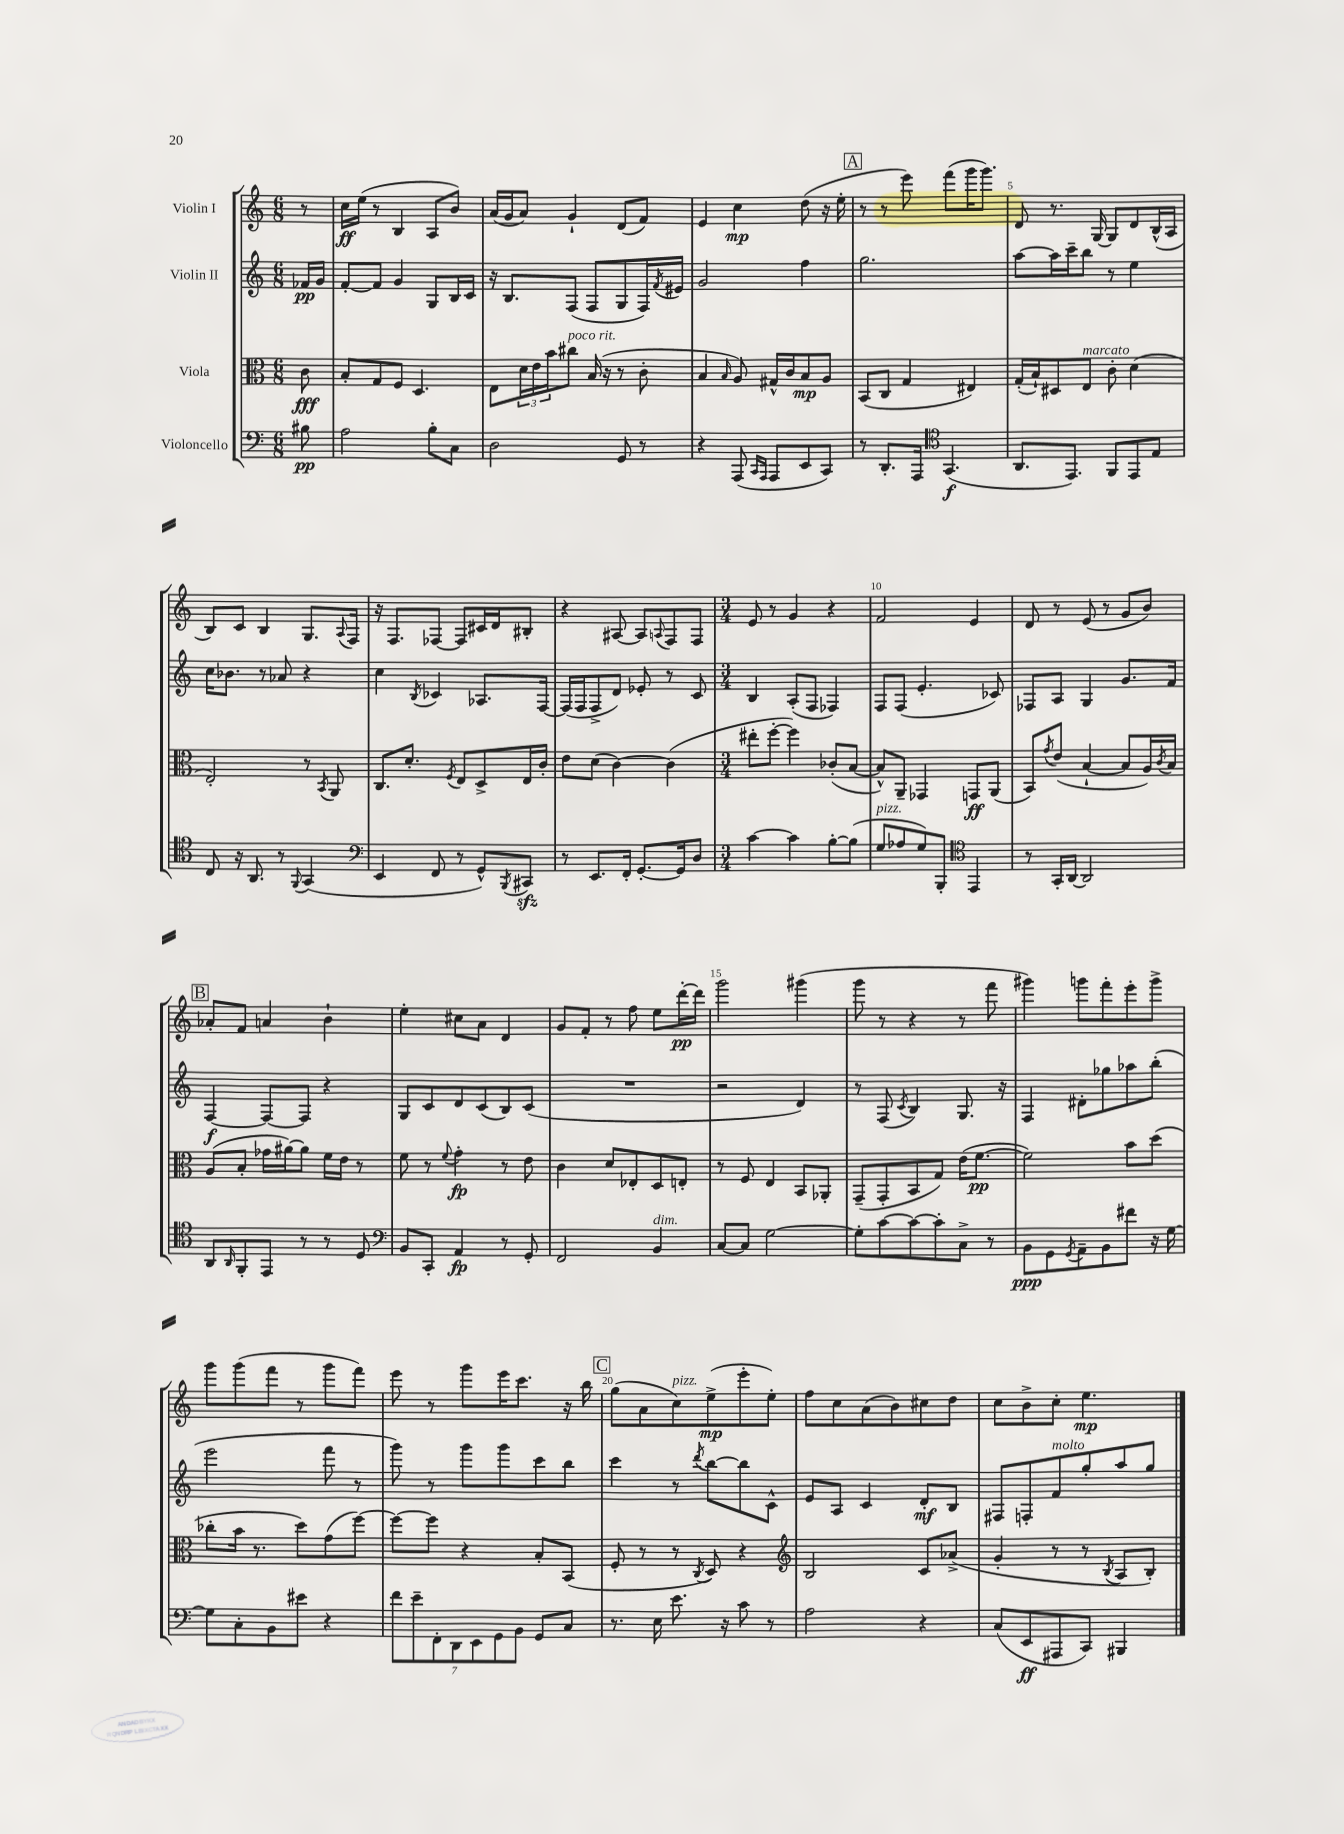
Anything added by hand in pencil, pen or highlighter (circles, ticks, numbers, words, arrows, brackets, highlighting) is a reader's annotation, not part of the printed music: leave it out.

**kern	**dynam	**kern	**dynam	**kern	**dynam	**kern	**dynam
*part4	*part4	*part3	*part3	*part2	*part2	*part1	*part1
*staff4	*staff4	*staff3	*staff3	*staff2	*staff2	*staff1	*staff1
*I"Violoncello	*	*I"Viola	*	*I"Violin II	*	*I"Violin I	*
*clefF4	*	*clefC3	*	*clefG2	*	*clefG2	*
*k[]	*	*k[]	*	*k[]	*	*k[]	*
*M6/8	*	*M6/8	*	*M6/8	*	*M6/8	*
=	=	=	=	=	=	=	=
8B#X\	pp	8c\	fff	16f-X/LL	pp	8r	.
.	.	.	.	16g/JJ	.	.	.
=1	=1	=1	=1	=1	=1	=1	=1
2A\	.	8B'/L	.	[8f'/L	.	16cc\LL	ff
.	.	.	.	.	.	(16ee\JJ	.
.	.	8G/	.	8f/J]	.	8r	.
.	.	8F/J	.	4g/	.	4B/	.
.	.	4.D/	.	.	.	.	.
8B'\L	.	.	.	8G/L	.	8A/L	.
8C\J	.	.	.	16B/L	.	8b/J)	.
.	.	.	.	16c/JJ	.	.	.
=2	=2	=2	=2	=2	=2	=2	=2
2D\	.	8E\L	.	16r	.	(16a/LL	.
.	.	.	.	8.B/L	.	16g/J	.
.	.	24d\L	.	.	.	8a/J)	.
.	.	24e\	.	.	.	.	.
.	.	24b\J	.	.	.	.	.
!	!	!LO:TX:a:i:t=poco rit.	!	!	!	!	!
.	.	8cc#X\J	.	(8F/J	.	4g`/	.
.	.	(16B/	.	8F/L	.	.	.
.	.	16r	.	.	.	.	.
8GG/	.	8r	.	8G/	.	(8d/L	.
8r	.	8c'\	.	16F/L)	.	8f/J)	.
.	.	.	.	8qf/	.	.	.
.	.	.	.	16e#X/JJ	.	.	.
=3	=3	=3	=3	=3	=3	=3	=3
4r	.	4B/	.	2g/	.	4e/	.
.	.	16qqB/	.	.	.	.	.
(8AAA/	.	8A/)	.	.	.	4cc\	mp
16qqCC/LL	.	.	.	.	.	.	.
16qqAAA/JJ	.	.	.	.	.	.	.
8AAA/L	.	16G#X^^/LL	.	.	.	.	.
.	.	16c/J	.	.	.	.	.
8EE/	.	8B/	mp	4ff\	.	(8dd\	.
8CC/J)	.	8A/J	.	.	.	16r	.
.	.	.	.	.	.	16ee'\	.
!!LO:REH:place=s1:t=A
=4	=4	=4	=4	=4	=4	=4	=4
8r	.	(8BB/L	.	2.gg\	.	8r	.
8.DD'/L	.	8C/J	.	.	.	8r	.
.	.	4G/	.	.	.	8eee\)	.
16AAA/Jk	.	.	.	.	.	.	.
*clefC4	*	*	*	*	*	*	*
(4.GG/	f	.	.	.	.	(8fff\L	.
.	.	4E#X/)	.	.	.	16ggg\K	.
.	.	.	.	.	.	8.ggg\J)	.
=5	=5	=5	=5	=5	=5	=5	=5
8.AA/L	.	(16G'/LL	.	[8aa\L	.	8d/	.
.	.	16B`/J)	.	.	.	.	.
.	.	8D#X/	.	16aa\L]	.	8.r	.
8.EE/J)	.	.	.	16ccc~\J	.	.	.
!	!	!LO:TX:a:i:t=marcato	!	!	!	!	!
.	.	8E/J	.	8bb\J	.	.	.
.	.	.	.	.	.	[16G/	.
8FF/L	.	8c'\	.	8r	.	8G/L]	.
8EE/	.	(4d\	.	4ee\	.	8d/	.
8E/J	.	.	.	.	.	(16B^^/L	.
.	.	.	.	.	.	16A/JJ	.
!!LO:LB:g=z
=6	=6	=6	=6	=6	=6	=6	=6
8C/	.	2E'/)	.	16cc\KL	.	8B/L)	.
.	.	.	.	8.b-X\J	.	.	.
16r	.	.	.	.	.	8c/J	.
8.AA/	.	.	.	.	.	.	.
.	.	.	.	8r	.	4B/	.
8r	.	.	.	8a-X/	.	.	.
8qqFF/	.	.	.	.	.	.	.
(4GG/	.	8r	.	4r	.	8.G/L	.
.	.	8qBB/	.	.	.	.	.
.	.	8AA/	.	.	.	.	.
.	.	.	.	.	.	8qqA/	.
.	.	.	.	.	.	16F/Jk	.
=7	=7	=7	=7	=7	=7	=7	=7
*clefF4	*	*	*	*	*	*	*
4EE/	.	8.C/L	.	4cc\	.	16r	.
.	.	.	.	.	.	8.F/L	.
.	.	8.d'/J	.	.	.	.	.
.	.	.	.	8qB/	.	.	.
8FF/	.	.	.	4c-X/	.	[8F-X/J	.
.	.	8qF/	.	.	.	.	.
8r	.	8E/L	.	.	.	8F-/L]	.
8GG^^/L)	.	8D^/	.	8.A-X/L	.	16c#X/L	.
.	.	.	.	.	.	16d/J	.
8qBBB/	.	.	.	.	.	.	.
8CC#Xzz/J	.	16E/L	.	.	.	8B#X'/J	.
.	.	16c'/JJ	.	[16F/Jk	.	.	.
=8	=8	=8	=8	=8	=8	=8	=8
8r	.	8e\L	.	(16F/LL]	.	4r	.
.	.	.	.	16F/J	.	.	.
8.EE/L	.	(8d\J	.	8F^/	.	.	.
.	.	[4c\)	.	8d/J)	.	[8A#X/	.
16FF'/Jk	.	.	.	.	.	.	.
[8.GG'/L	.	.	.	8e-X'/	.	8A#/L]	.
.	.	.	.	.	.	8qqAn/	.
.	.	(4c\]	.	8r	.	8F/	.
16GG/k]	.	.	.	.	.	.	.
8D/J	.	.	.	8c/	.	8F/J	.
=9	=9	=9	=9	=9	=9	=9	=9
*M3/4	*	*M3/4	*	*M3/4	*	*M3/4	*
[4c\	.	8ee#X'\L	.	4B/	.	8e/	.
.	.	[8ff'\J	.	.	.	8r	.
4c\]	.	4ff\])	.	(8A'/L	.	4g/	.
.	.	.	.	8F/J	.	.	.
[8B'\L	.	(8c-X'/L	.	4F-X/)	.	4r	.
(8B\J]	.	[8B/J	.	.	.	.	.
=10	=10	=10	=10	=10	=10	=10	=10
!LO:TX:a:i:t=pizz.	!	!	!	!	!	!	!
8G/L	.	8B^^/L])	.	8F/L	.	2f/	.
8A-X/	.	8AA~/J	.	(8F/J	.	.	.
8G/)	.	4GG-X/	.	4.e'/	.	.	.
8BBB'/J	.	.	.	.	.	.	.
*clefC4	*	*	*	*	*	*	*
4EE/	.	8GGn/L	ff	.	.	4e/	.
.	.	(8AA/J	.	8c-X/)	.	.	.
=11	=11	=11	=11	=11	=11	=11	=11
8r	.	8BB/L)	.	8F-X/L	.	8d/	.
.	.	8qg/	.	.	.	.	.
16GG'/LL	.	(8e/J	.	8A/J	.	8r	.
[16AA/JJ	.	.	.	.	.	.	.
2AA/]	.	[4B`/	.	4G/	.	(8e/	.
.	.	.	.	.	.	8r	.
.	.	8B/L]	.	8.g/L	.	8g/L	.
.	.	16A/L)	.	.	.	8b/J)	.
.	.	8qc/	.	.	.	.	.
.	.	16B/JJ	.	16f/Jk	.	.	.
!!LO:LB:g=z
!!LO:REH:place=s1:t=B
=12	=12	=12	=12	=12	=12	=12	=12
8AA/L	.	(8A/L	.	[4F/	f	8a-X'/L	.
16qqAA/	.	.	.	.	.	.	.
8FF'/	.	8B'/J	.	.	.	8f/J	.
8EE/J	.	16g-X\LL	.	8F/L_	.	4an/	.
.	.	[16a#X\J)	.	.	.	.	.
8r	.	8a#\J]	.	8F/J]	.	.	.
8r	.	16f\LL	.	4r	.	4b`\	.
.	.	16e\JJ	.	.	.	.	.
8D/	.	8r	.	.	.	.	.
=13	=13	=13	=13	=13	=13	=13	=13
*clefF4	*	*	*	*	*	*	*
8BB/L	.	8f\	.	8G/L	.	4ee'\	.
8CC'/J	.	8r	.	8c/	.	.	.
.	.	8qqf/	.	.	.	.	.
4AA/	fp	4g'\	fp	8d/	.	8cc#X\L	.
.	.	.	.	(8c/	.	8a\J	.
8r	.	8r	.	8B/)	.	4d/	.
8GG'/	.	8e\	.	(8c/J	.	.	.
=14	=14	=14	=14	=14	=14	=14	=14
2FF/	.	4c\	.	2.r	.	8g/L	.
.	.	.	.	.	.	8f'/J	.
.	.	8d/L	.	.	.	8r	.
.	.	8E-X'/	.	.	.	8ff\	.
!LO:TX:a:i:t=dim.	!	!	!	!	!	!	!
4BB/	.	8D/	.	.	.	8ee\L	.
.	.	8En'/J	.	.	.	[16ddd'\L	pp
.	.	.	.	.	.	16ddd\JJ]	.
=15	=15	=15	=15	=15	=15	=15	=15
[8C/L	.	8r	.	2r	.	2ggg\	.
8C/J]	.	8F/	.	.	.	.	.
[2G\	.	4E/	.	.	.	.	.
.	.	8BB/L	.	4d/)	.	(4ggg#X\	.
.	.	8AA-X'/J	.	.	.	.	.
=16	=16	=16	=16	=16	=16	=16	=16
8G'\L]	.	(8GG~/L	.	8r	.	8ggg\	.
[8c\	.	8GG'/	.	(8F/	.	8r	.
.	.	.	.	8qc/	.	.	.
8c\_	.	8BB/	.	4B/)	.	4r	.
8c'\]	.	8G/J)	.	.	.	.	.
8C^\J	.	(16e\KL	.	8.G/	.	8r	.
.	.	[8.f\J	pp	.	.	.	.
8r	.	.	.	.	.	8fff\	.
.	.	.	.	16r	.	.	.
=17	=17	=17	=17	=17	=17	=17	=17
8BB\L	ppp	2f\])	.	4F/	.	4ggg#X\)	.
8GG\	.	.	.	.	.	.	.
8qGG/	.	.	.	.	.	.	.
8AA~\	.	.	.	8d#X'\L	.	8gggn\L	.
8BB\	.	.	.	8gg-X\	.	8fff'\	.
8f#X\J	.	8b\L	.	8aa-X\	.	8eee'\	.
16r	.	(8dd\J	.	(8bb'\J	.	8ggg^\J	.
[16G\	.	.	.	.	.	.	.
!!LO:LB:g=z
=18	=18	=18	=18	=18	=18	=18	=18
8G\L]	.	8cc-X'\L	.	2eee\	.	8ggg\L	.
8C'\	.	16b\Jk	.	.	.	(8ggg\	.
.	.	8.r	.	.	.	.	.
8BB\	.	.	.	.	.	8fff\J	.
8e#X\J	.	8dd\L)	.	.	.	8r	.
4r	.	(8g\	.	8fff\	.	8ggg\L	.
.	.	[8ff\J)	.	8r	.	8fff\J)	.
=19	=19	=19	=19	=19	=19	=19	=19
14f\L	.	8ff\L_	.	8ggg\)	.	8eee\	.
14e~\	.	.	.	.	.	.	.
.	.	8ff\J]	.	8r	.	8r	.
14FF'\	.	.	.	.	.	.	.
14DD\	.	.	.	.	.	.	.
.	.	4r	.	8ggg\L	.	8ggg\L	.
14EE\	.	.	.	.	.	.	.
14GG\	.	.	.	.	.	.	.
.	.	.	.	8ggg\	.	16eee\K	.
14BB\J	.	.	.	.	.	.	.
.	.	.	.	.	.	8.ccc\J	.
8GG/L	.	8B'/L	.	8ccc\	.	.	.
8C/J	.	(8BB/J	.	8bb\J	.	16r	.
.	.	.	.	.	.	16bb\	.
!!LO:REH:place=s1:t=C
=20	=20	=20	=20	=20	=20	=20	=20
8.r	.	8F'/	.	4ccc\	.	(8gg\L	.
.	.	8r	.	.	.	8a\	.
16E\	.	.	.	.	.	.	.
!	!	!	!	!	!	!LO:TX:a:i:t=pizz.	!
8.e\	.	8r	.	8r	.	8cc\)	.
.	.	8qC/	.	8qddd/	.	.	.
.	.	8D/)	.	[8bb\L	.	(8ee^\	mp
16r	.	.	.	.	.	.	.
8c\	.	4r	.	8bb\]	.	8eee'\	.
8r	.	.	.	8c^^\J	.	8ee'\J)	.
=21	=21	=21	=21	=21	=21	=21	=21
*	*	*clefG2	*	*	*	*	*
2A\	.	2B/	.	8e/L	.	8ff\L	.
.	.	.	.	8A/J	.	8cc\	.
.	.	.	.	4c/	.	(8a\	.
.	.	.	.	.	.	8b\)	.
4r	.	8c/L	.	8d'/L	mf	8cc#X\	.
.	.	(8a-X^/J	.	8B/J	.	8dd\J	.
=22	=22	=22	=22	=22	=22	=22	=22
(8C/L	.	4g'/	.	8F#X/L	.	8cc\L	.
8EE/	ff	.	.	8Fn'/	.	8b^\	.
!	!	!	!	!LO:TX:a:i:t=molto	!	!	!
8AAA#X/	.	8r	.	8f/	.	8cc'\J	.
8CC/J)	.	8r	.	8gg'/	.	4.ee\	mp
.	.	8qB/	.	.	.	.	.
4BBB#X/	.	8A/L	.	8aa/	.	.	.
.	.	8B'/J)	.	8gg/J	.	.	.
==	==	==	==	==	==	==	==
*-	*-	*-	*-	*-	*-	*-	*-
